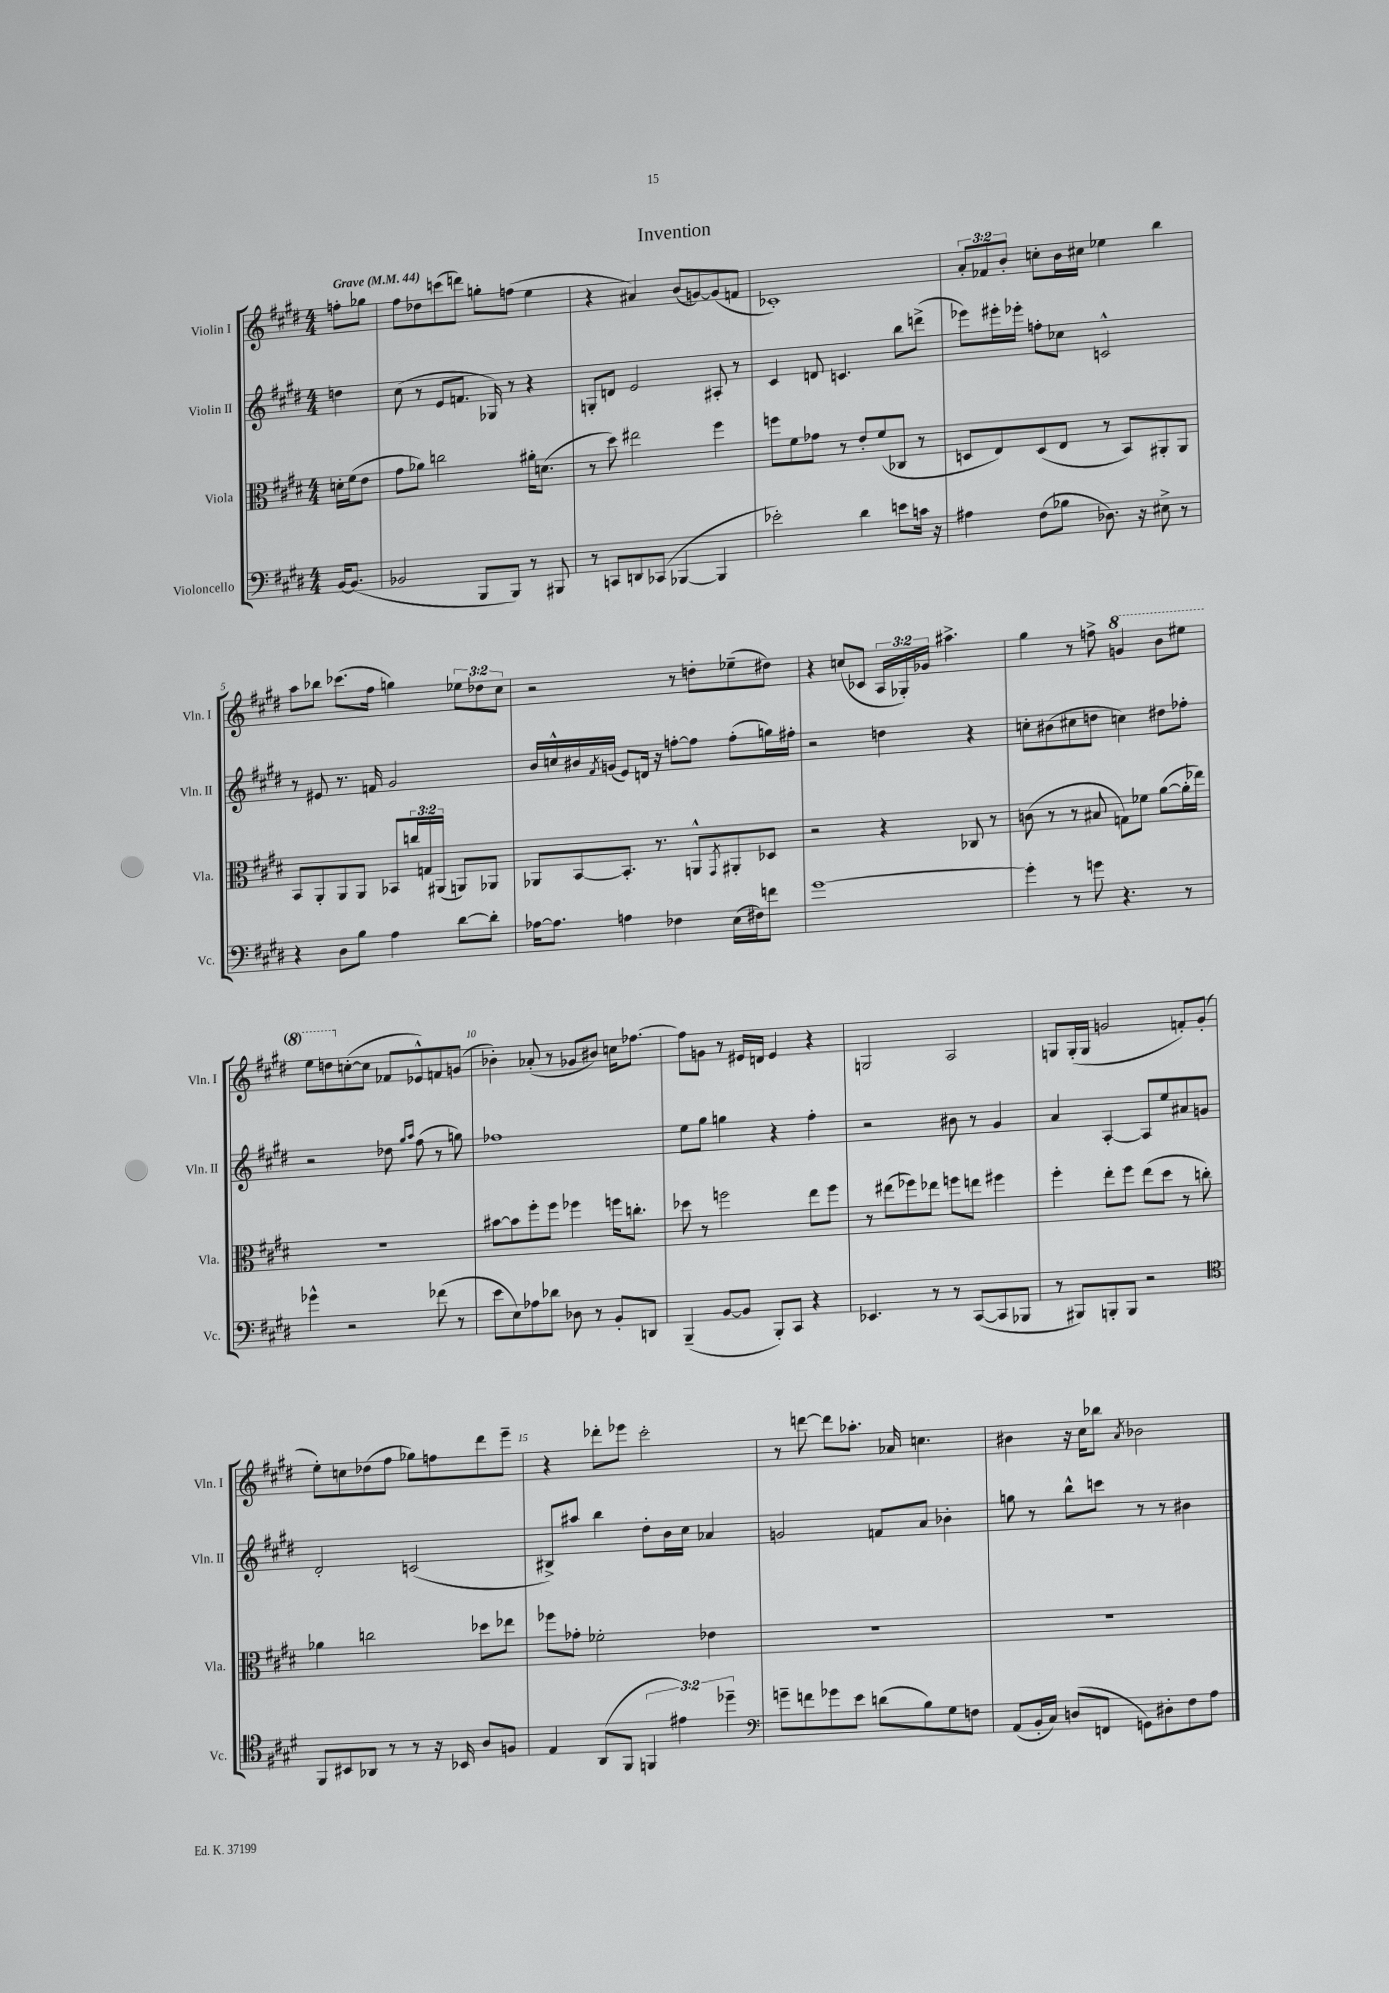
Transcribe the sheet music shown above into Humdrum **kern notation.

**kern	**kern	**kern	**kern
*staff4	*staff3	*staff2	*staff1
*clefF4	*clefC3	*clefG2	*clefG2
*k[f#c#g#d#]	*k[f#c#g#d#]	*k[f#c#g#d#]	*k[f#c#g#d#]
*M4/4	*M4/4	*M4/4	*M4/4
*MM44	*MM44	*MM44	*MM44
[16BB	16d'	4dd	8ff'
(8.BB]	(16f#	.	.
.	8e	.	8gg-
=	=	=	=
2BB-	8g#	(8cc#	8ff#
.	8a-)	8r	8dd-
.	2cc	8e	(8ccc
.	.	8.f	8ddd)
8BBB	.	.	8gg'
.	.	16G-)	.
8BBB)	.	8r	(8ff
8r	16a#'	4r	4ee
.	(8.d	.	.
8BBB#	.	.	.
=	=	=	=
8r	8r	8G'	4r
8CC	8dd#)	8d	.
8DD	2ee#	2e	4a#)
(8CC-	.	.	.
[4BBB-	.	.	(8b
.	.	.	[8g)
4BBB-]	4ff#	8A#'	(8g]
.	.	8r	8f
=	=	=	=
2e-')	8ff	4c#	1c-')
.	8f#	.	.
.	8g-	8d	.
.	8r	4.c	.
4d#	8e'	.	.
.	(8f#	.	.
8e	8C-	8bb	.
16c	8r	(8ddd^	.
16r	.	.	.
=	=	=	=
4A#	8D	8eee-)	12a'
.	.	.	12f-
.	8E)	16eee#'	.
.	.	.	12b'
.	.	16eee-'	.
(8F#	(8D	8ff'	8cc'
8B-	8E	8cc-	16b
.	.	.	16cc#
8.D-)	8r	2c^^	4ee-
.	8BB)	.	.
16r	.	.	.
8E#^	8AA#'	.	4bb
8r	8AA#	.	.
=	=	=	=
4r	8BB	8r	8aa
.	8AA'	8e#	8bb-
8D#	8AA	8.r	(8.ccc-
8B	8AA	.	.
.	.	16f	16ff#
4A	8BB-	2g#	4gg)
.	24cc	.	.
.	24G	.	.
.	(24AA#	.	.
[8d#	8AA)	.	12ee-
.	.	.	12dd-
8d#']	8AA-	.	.
.	.	.	12cc#
=	=	=	=
[16A-	8AA-	16b	2r
8.A-]	.	16cc^^	.
.	[8BB	16b#	.
.	.	8qf#	.
.	.	(16g	.
4A	8.BB']	8e)	.
.	.	16d	.
.	8.r	16r	.
4F-	.	[8ff'	8r
.	8AA^^	8ff]	8dd'
.	8qGG#	.	.
(16E	8AA#'	(8ff'	(8ee-~
16F#)	.	.	.
8f	8D-	16gg)	8dd#)
.	.	16ff#'	.
=	=	=	=
[1g#	2r	2r	4r
.	.	.	(8cc
.	.	.	8c-
.	4r	4dd	24A
.	.	.	24G-')
.	.	.	24g-
.	.	.	4.aa#^
.	8C-	4r	.
.	8r	.	.
=	=	=	=
4g#']	(8c	8cc'	4gg#
.	8r	(8b#	.
8r	8r	8cc#	8r
8g	8B#	8dd	8ff^
4.r	8G)	4cc)	4gg
.	8f-	.	.
.	([8a	8dd#	8bb
8r	16a']	8ff-'	8eee#
.	16ee-)	.	.
=	=	=	=
4g-^^	1r	2r	8eee
.	.	.	8ddd
2r	.	.	([8cc'
.	.	.	8cc]
.	.	8dd-	8f-
.	.	16qqgg#	.
.	.	16qqaa	.
.	.	(8ff#	8e-^^)
(8f-	.	8r	8f
8r	.	8gg)	(8g
=	=	=	=
8e	[8b#	1ff-	4b-')
8E)	8b#]	.	.
8A-	8ff#'	.	(8a-'
8d-	8ff#	.	8r
8D-	4ff-	.	8g-
8r	.	.	8b#)
8BB'	16ff	.	16cc
.	8.cc'	.	[8.ff-
8DD	.	.	.
=	=	=	=
(4BBB~	8dd-	8ee	8ff-]
.	8r	8gg#	8g
[8BB	2ff	4gg	8r
8BB]	.	.	16e#
.	.	.	16d
8BBB')	.	4r	4e#
8CC#	.	.	.
4r	8ee	4ff#'	4r
.	8ff	.	.
=	=	=	=
4.EE-	8r	2r	2G
.	(8ee#	.	.
.	8ff-)	.	.
8r	8ee-	.	.
8r	8ff	8b#	2A
([8CC#	8ee	8r	.
8CC#]	4ff#	4g#	.
8BBB-	.	.	.
=	=	=	=
8r	4ff#'	4a	8G
8BBB#)	.	.	(16G'
.	.	.	16G
8BBB'	8ee'	[4A'	2g
8BBB	8ff#	.	.
2r	(8ee	8A]	.
.	8dd#	8ee	.
.	8r	8a#	8f')
.	8cc')	8g	(8g'
=	=	=	=
*clefC4	*	*	*
8FF#	4a-	2d#'	8ee')
8BB#	.	.	8cc
8AA-	2cc	.	(8dd-
8r	.	.	8ff#
8r	.	(2c	8gg-)
16r	.	.	8ff
16BB-	.	.	.
8A	8dd-	.	8ddd#
8F	8ee-	.	8eee~
=	=	=	=
4E	8ff-	8B#^)	4r
.	8g-'	8aa#	.
(8AA	2f-'	4bb	8ddd-'
8FF#	.	.	8eee-
6FF	.	8dd#'	2ccc#'
.	.	16b	.
6e#)	.	.	.
.	.	16cc#	.
.	4e-	4a-	.
6dd-~	.	.	.
=	=	=	=
*clefF4	*	*	*
8g~	1r	2g	8r
8f	.	.	[8ddd
8g-	.	.	8ddd]
8e	.	.	8.aa-'
(8d	.	8f	.
.	.	.	16a-
8B)	.	8a	4.cc
8G#	.	4b-'	.
8F	.	.	.
=	=	=	=
(8AA	1r	8gg	4b#
16BB'	.	8r	.
16C#)	.	.	.
(8D	.	8bb^^	16r
.	.	.	16cc#
8FF	.	8ccc	8bb-
.	.	.	8qa
8GG)	.	8r	2b-
8D#'	.	8r	.
8F#	.	4b#	.
8A	.	.	.
==	==	==	==
*-	*-	*-	*-
